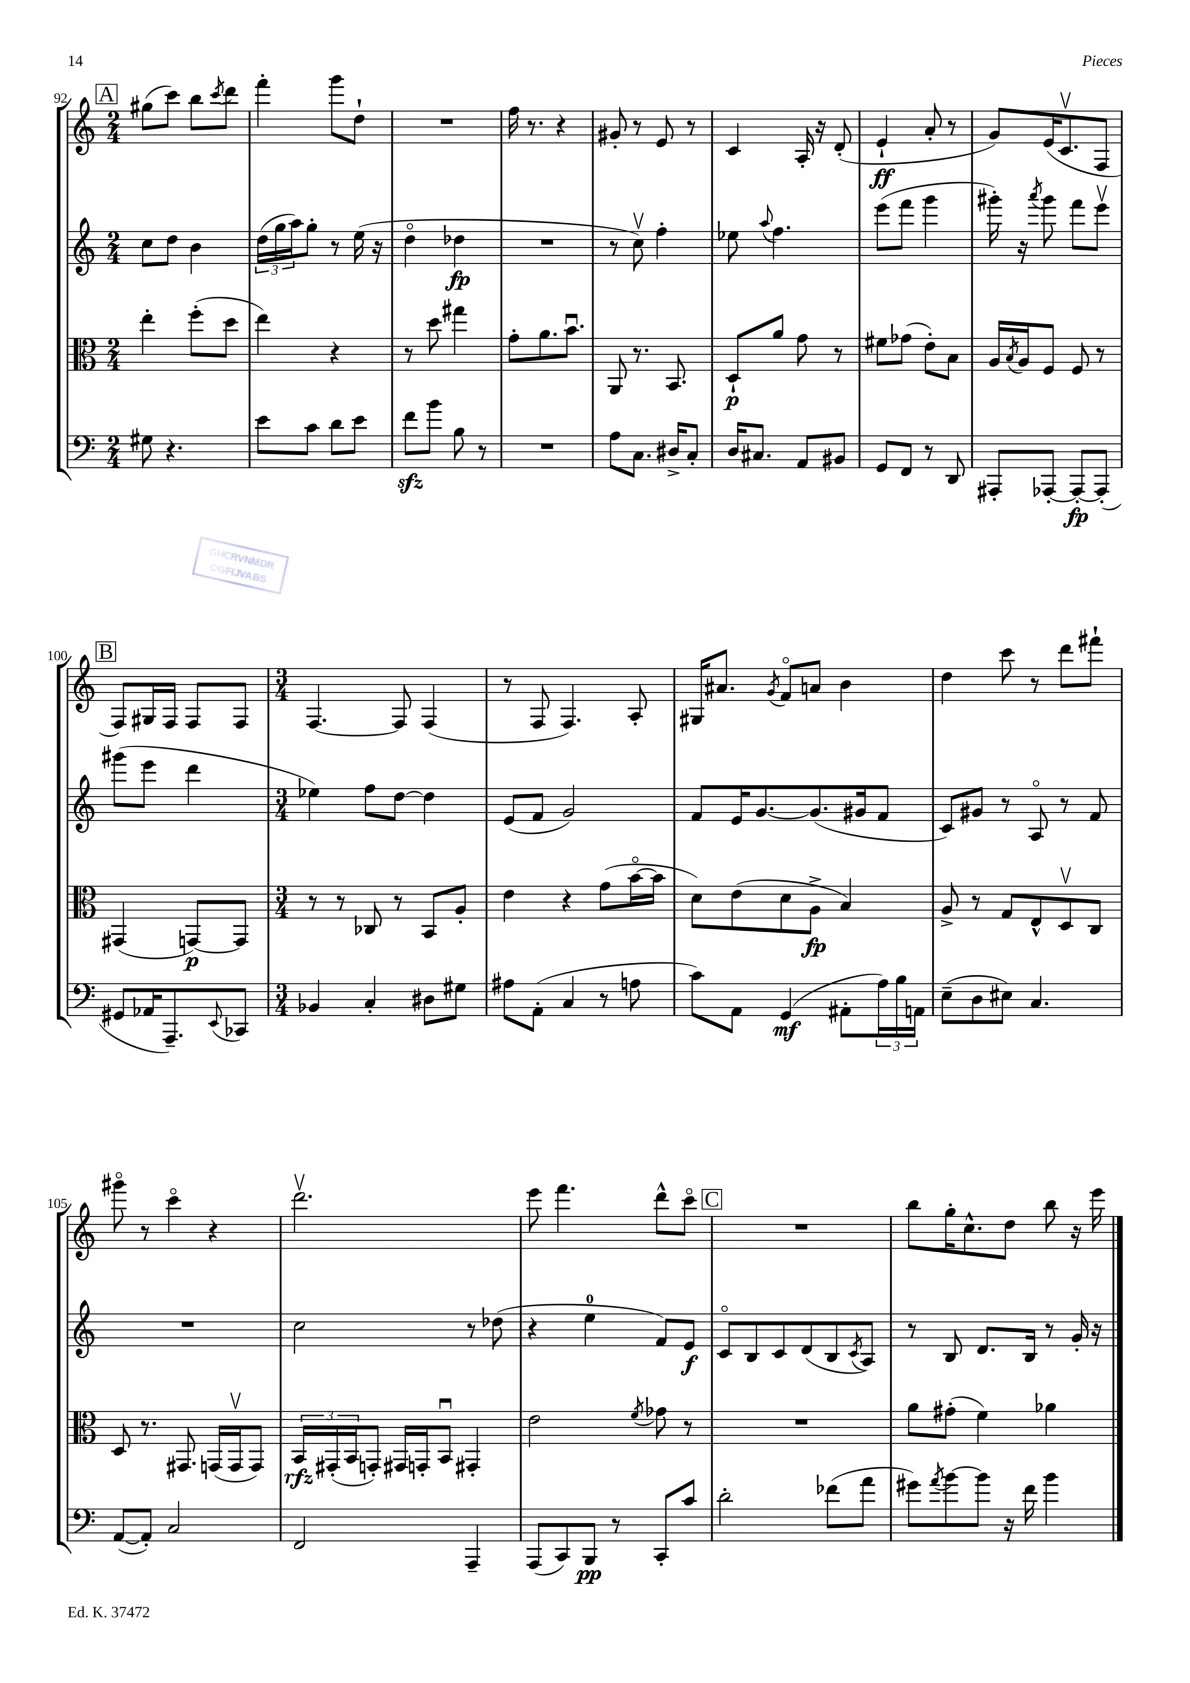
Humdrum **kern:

**kern	**kern	**kern	**kern
*staff4	*staff3	*staff2	*staff1
*clefF4	*clefC3	*clefG2	*clefG2
*k[]	*k[]	*k[]	*k[]
*M2/4	*M2/4	*M2/4	*M2/4
8G#	4ee'	8cc	(8gg#
4.r	.	8dd	8ccc)
.	(8ff'	4b	8bb
.	.	.	8qccc
.	8dd	.	8ddd
=	=	=	=
8e	4ee)	(24dd	4fff'
.	.	24gg	.
.	.	24aa)	.
8c	.	8gg'	.
8d	4r	8r	8ggg
8e	.	(16ee	8dd`
.	.	16r	.
=	=	=	=
8f	8r	4ddo	2r
8b	8dd	.	.
8B	4gg#	4dd-	.
8r	.	.	.
=	=	=	=
2r	8g'	2r	16ff
.	.	.	8.r
.	8.a	.	.
.	.	.	4r
.	8.bu	.	.
=	=	=	=
8A	8AA	8r	8g#'
8.C	8.r	8ccv)	8r
.	.	4ff'	8e
16D#^	8.BB	.	.
8C'	.	.	8r
=	=	=	=
16D	8D`	8ee-	4c
8.C#	.	.	.
.	.	8qqaa	.
.	8a	4.ff	.
8AA	8g	.	16A'
.	.	.	16r
8BB#	8r	.	(8d'
=	=	=	=
8GG	8f#	(8eee	4e`
8FF	(8g-	8fff	.
8r	8e')	4ggg	8a'
8DD	8B	.	8r
=	=	=	=
8AAA#'	16A	16ggg#')	8g)
.	8qB	.	.
.	16A	16r	.
.	.	8qaaa	.
[8AAA-'	8F	8ggg#	(16e
.	.	.	8.cv
8AAA-'_	8F	8fff	.
(8AAA-']	8r	8eeev	8F
=	=	=	=
8GG#	(4GG#	(8ggg#	8F)
16AA-	.	8eee	16G#
8.AAA~)	.	.	16F
.	[8GG)	4ddd	8F
8qqEE	.	.	.
8CC-	8GG]	.	8F
=	=	=	=
*M3/4	*M3/4	*M3/4	*M3/4
4BB-	8r	4ee-)	[4.F
.	8r	.	.
4C'	8C-	8ff	.
.	8r	[8dd	8F]
8D#	8BB	4dd]	(4F
8G#	8A'	.	.
=	=	=	=
8A#	4e	(8e	8r
(8AA'	.	8f	8F
4C	4r	2g)	4.F)
8r	(8g	.	.
8A	[16bo	.	8A'
.	16b]	.	.
=	=	=	=
8c)	8d)	8f	16G#
.	.	.	8.a#
8AA	(8e	16e	.
.	.	[8.g	.
.	.	.	8qg
(4GG	8d	.	8fo
.	8A^	(8.g]	8a
8AA#'	4B)	.	4b
.	.	16g#	.
24A)	.	8f	.
24B	.	.	.
24AA	.	.	.
=	=	=	=
(8E~	8A^	8c)	4dd
8D	8r	8g#	.
8E#)	8G	8r	8ccc
4.C	8E^^	8Ao	8r
.	8Dv	8r	8ddd
.	8C	8f	8fff#`
=	=	=	=
([8AA	8D	2.r	8ggg#o
8AA'])	8.r	.	8r
2C	.	.	4ccco
.	8.GG#	.	.
.	(16GG	.	4r
.	16GGv	.	.
.	8GG)	.	.
=	=	=	=
2FF	24BB	2cc	2.dddv
.	(24GG#'	.	.
.	24BB	.	.
.	8GG')	.	.
.	16GG#	.	.
.	16GG'	.	.
.	8BBu	.	.
4AAA~	4GG#'	8r	.
.	.	(8dd-	.
=	=	=	=
(8AAA	2e	4r	8eee
8CC)	.	.	4.fff
8BBB	.	4ee	.
8r	.	.	.
.	8qf	.	.
8CC'	8g-	8f)	8ddd^^
8c	8r	8e	8ccco
=	=	=	=
2d'	2.r	8co	2.r
.	.	8B	.
.	.	8c	.
.	.	(8d	.
(8f-	.	8B	.
.	.	8qc	.
8a	.	8A)	.
=	=	=	=
8g#)	8a	8r	8bb
8qa	.	.	.
[8b	(8g#'	8B	16gg'
.	.	.	8.cc^^
8b]	4f)	8.d	.
16r	.	.	8dd
16f	.	16B	.
4b	4a-	8r	8bb
.	.	16g'	16r
.	.	16r	16eee
==	==	==	==
*-	*-	*-	*-
